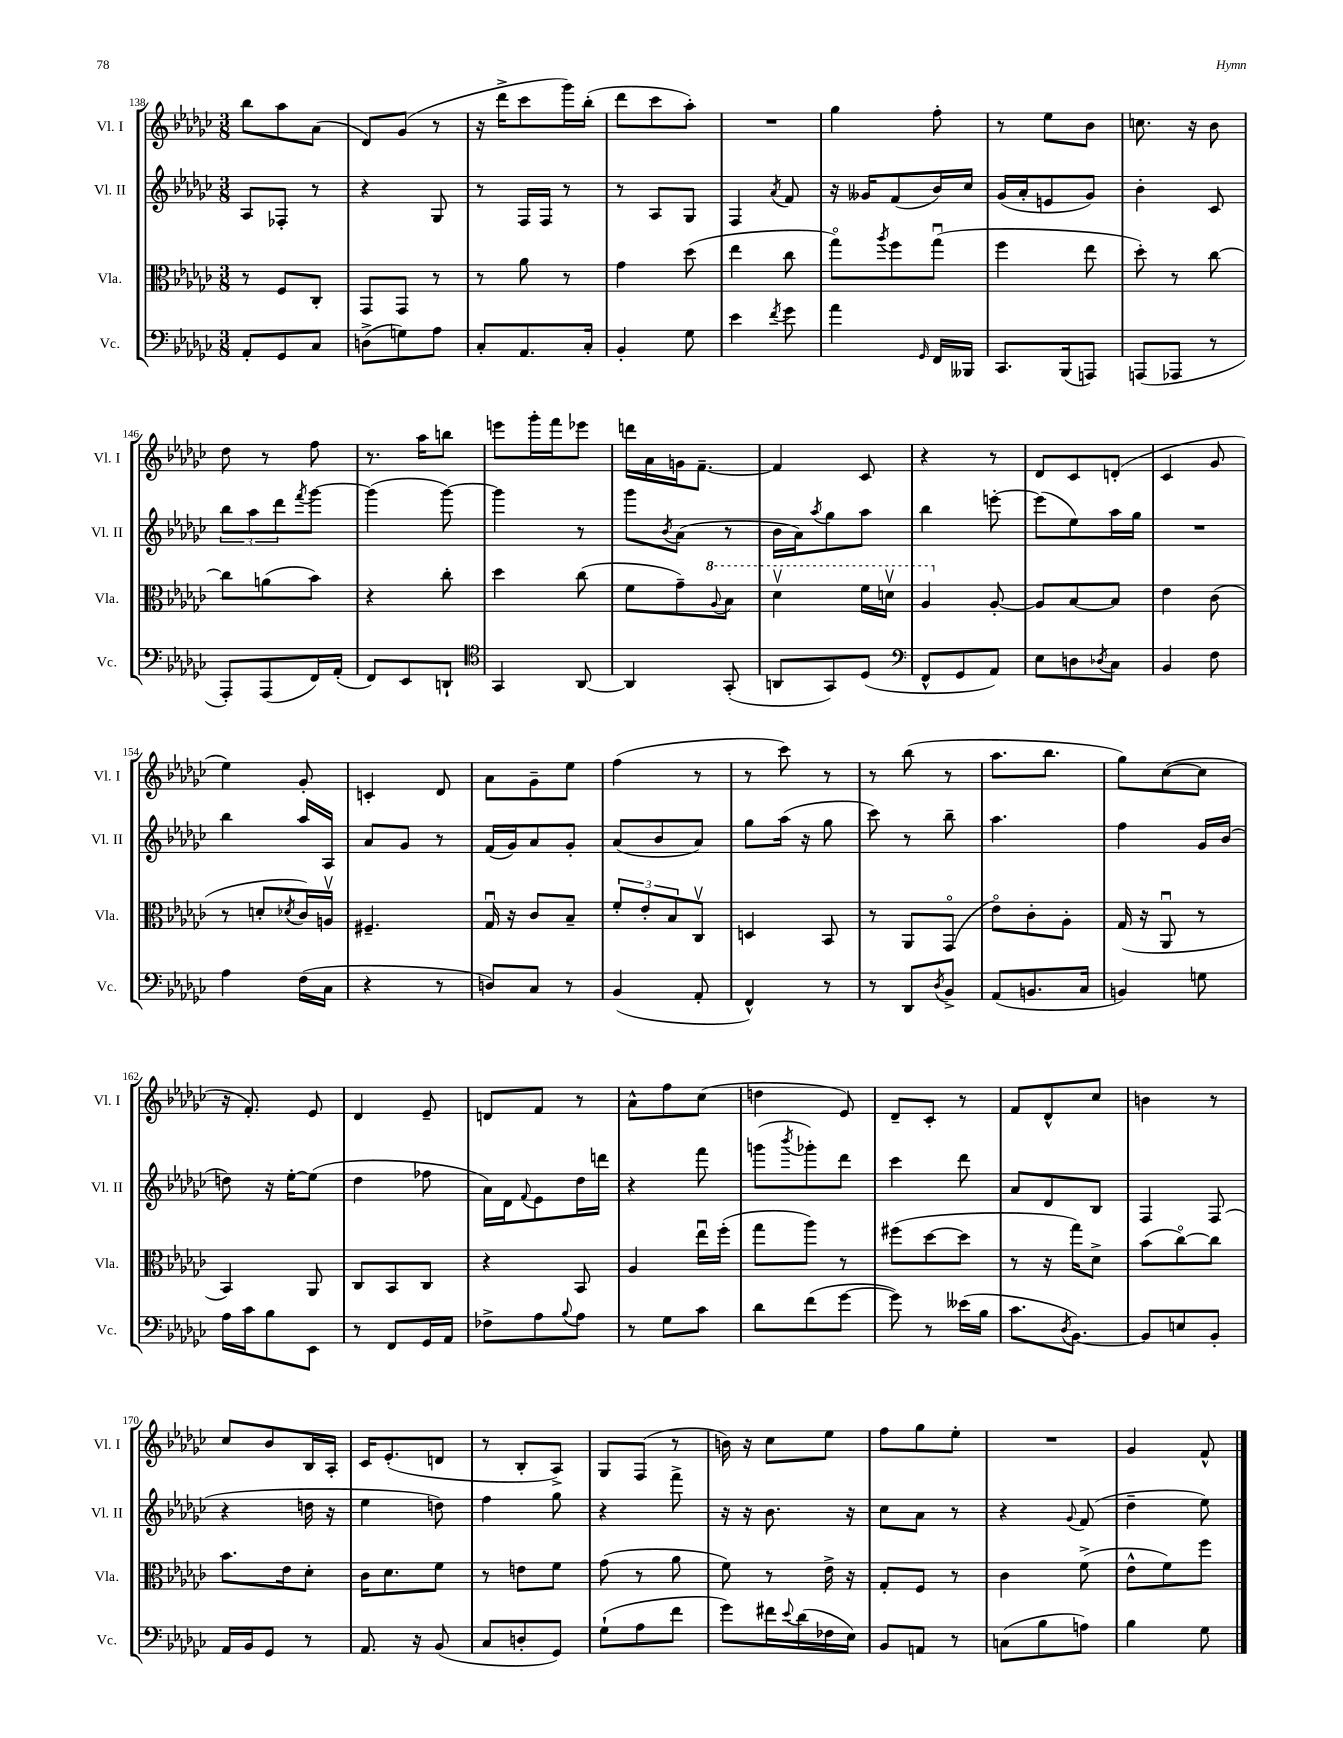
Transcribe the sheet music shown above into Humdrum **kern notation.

**kern	**kern	**kern	**kern
*staff4	*staff3	*staff2	*staff1
*clefF4	*clefC3	*clefG2	*clefG2
*k[b-e-a-d-g-c-]	*k[b-e-a-d-g-c-]	*k[b-e-a-d-g-c-]	*k[b-e-a-d-g-c-]
*M3/8	*M3/8	*M3/8	*M3/8
8AA-'	8r	8A-	8bb-
8GG-	8F	8F-'	8aa-
8C-	8C-'	8r	(8a-
=	=	=	=
(8D^	8GG-	4r	8d-)
8G)	8GG-	.	(8g-
8A-	8r	8G-	8r
=	=	=	=
8C-'	8r	8r	16r
.	.	.	16ddd-^
8.AA-	8a-	16F	8ccc-
.	.	16F	.
.	8r	8r	16ggg-)
16C-'	.	.	(16bb-'
=	=	=	=
4BB-'	4g-	8r	8ddd-
.	.	8A-	8ccc-
8G-	(8dd-	8G-	8aa-')
=	=	=	=
4e-	4ee-	4F	4.r
8qf	.	8qa-	.
8g-	8cc-	8f	.
=	=	=	=
4a-	8gg-o)	16r	4gg-
.	.	16g--	.
.	8qaa-	.	.
.	8ff	(8f	.
16qqGG-	.	.	.
16FF	(8gg-u	16b-)	8ff'
16BBB--	.	16cc-	.
=	=	=	=
8.CC-	4ff	(16g-	8r
.	.	16a-'	.
.	.	8e	8ee-
(16BBB-	.	.	.
8AAA)	8ee-	8g-)	8b-
=	=	=	=
(8AAA	8dd-')	4b-'	8.cc
8AAA-	8r	.	.
.	.	.	16r
8r	[8cc-	8c-	8b-
=	=	=	=
8AAA-')	8cc-]	12bb-	8dd-
.	.	12aa-	.
(8AAA-	(8a	.	8r
.	.	12ddd-	.
.	.	8qfff	.
16FF)	8b-)	[8ggg-	8ff
(16AA-'	.	.	.
=	=	=	=
8FF)	4r	(4ggg-]	8.r
8EE-	.	.	.
.	.	.	16aa-
8DD`	8cc-'	[8ggg-)	8bb
=	=	=	=
*clefC4	*	*	*
4GG-	4dd-	4ggg-]	8eee
.	.	.	16ggg-'
.	.	.	16fff
[8AA-	(8cc-	8r	8eee-
=	=	=	=
4AA-]	8f	8ggg-	16ddd
.	.	.	16a-
.	.	8qb-	.
.	8g-~)	(8a-	16g
.	.	.	[8.f~
.	8qqa-	.	.
(8GG-'	8b-	8r	.
=	=	=	=
8AA	4dd-v	16b-	4f]
.	.	16a-)	.
.	.	8qaa-	.
8GG-)	.	8gg-	.
(8D-	16ff	8aa-	8c-
.	16ddv	.	.
=	=	=	=
*clefF4	*	*	*
8FF^^	4a-	4bb-	4r
8GG-	.	.	.
8AA-)	[8A-'	[8eee'	8r
=	=	=	=
8E-	8A-]	(8eee]	8d-
8D	[8B-	8ee-)	8c-
8qD-	.	.	.
8C-	8B-]	16aa-	(8d'
.	.	16gg-	.
=	=	=	=
4BB-	4e-	4.r	4c-
8F	(8c-	.	8g-
=	=	=	=
4A-	8r	4bb-	4ee-)
.	8d'	.	.
.	8qd-	.	.
(16F	16c-)	16aa-	8g-'
16C-	16Av	16A-	.
=	=	=	=
4r	4.F#~	8a-	4c'
.	.	8g-	.
8r	.	8r	8d-
=	=	=	=
8D)	16G-u	(16f	8a-
.	16r	16g-)	.
8C-	8c-	8a-	8g-~
8r	8B-~	8g-'	8ee-
=	=	=	=
(4BB-	12f'	(8a-	(4ff
.	12e-'	.	.
.	.	8b-	.
.	12B-	.	.
8AA-'	8C-v	8a-)	8r
=	=	=	=
4FF^^)	4D	8gg-	8r
.	.	(16aa-	8ccc-)
.	.	16r	.
8r	8BB-	8gg-	8r
=	=	=	=
8r	8r	8ccc-)	8r
8DD-	8AA-	8r	(8bb-
8qD-	.	.	.
8BB-^	(8GG-o	8bb-~	8r
=	=	=	=
(8AA-	8e-o)	4.aa-	8.aa-
8.BB	8c-'	.	.
.	.	.	8.bb-
.	8A-'	.	.
16C-	.	.	.
=	=	=	=
4BB)	(16G-	4ff	8gg-)
.	16r	.	.
.	8AA-u	.	([8cc-
8G	8r	16g-	8cc-]
.	.	(16b-	.
=	=	=	=
16A-	4BB-)	8dd)	16r
16c-	.	.	8.f')
8B-	.	16r	.
.	.	[16ee-'	.
8EE-	8AA-	(8ee-]	8e-
=	=	=	=
8r	8C-	4dd-	4d-
8FF	8BB-	.	.
16GG-	8C-	8ff-	8e-~
16AA-	.	.	.
=	=	=	=
8F-^	4r	16a-)	8d
.	.	16d-	.
.	.	8qqf	.
8A-	.	8e-	8f
8qqB-	.	.	.
8A-	8BB-	16dd-	8r
.	.	16ddd	.
=	=	=	=
8r	4A-	4r	8a-^^
8G-	.	.	8ff
8c-	16ee-u	8fff	(8cc-
.	(16ff'	.	.
=	=	=	=
8d-	8gg-	(8ggg	4dd
.	.	8qbbb-	.
(8f	8aa-)	8ggg-')	.
[8g-	8r	8ddd-	8e-)
=	=	=	=
8g-])	(8ff#	4ccc-	8d-~
8r	[8dd-	.	8c-'
(16e--	8dd-]	8ddd-	8r
16B-	.	.	.
=	=	=	=
8.c-	8r	8a-	8f
.	16r	8d-	8d-^^
8qD-	.	.	.
[8.BB-)	16gg-)	.	.
.	8d-^	8B-	8cc-
=	=	=	=
8BB-]	(8b-	4F	4b
8E	[8cc-o)	.	.
8BB-'	8cc-]	(8F	8r
=	=	=	=
16AA-	8.b-	4r	8cc-
16BB-	.	.	.
8GG-	.	.	8b-
.	16e-	.	.
8r	8d-'	16dd	16B-
.	.	16r	16A-'
=	=	=	=
8.AA-	16c-	4ee-	16c-
.	8.d-	.	(8.e-'
16r	.	.	.
(8BB-	8f	8dd)	8d
=	=	=	=
8C-	8r	4ff	8r
8D'	8e	.	8B-'
8GG-)	8f	8gg-	8A-^)
=	=	=	=
(8G-`	(8g-	4r	8G-
8A-	8r	.	(8F
8f	8a-	8fff^	8r
=	=	=	=
8g-)	8f)	16r	16b)
.	.	16r	16r
16f#	8r	8.b-	8cc-
8qqe-	.	.	.
(16d-	.	.	.
16F-	16e-^	.	8ee-
16E-)	16r	16r	.
=	=	=	=
8BB-	8G-'	8cc-	8ff
8AA	8F	8a-	8gg-
8r	8r	8r	8ee-'
=	=	=	=
(8C	4c-	4r	4.r
8B-	.	.	.
.	.	8qqg-	.
8A)	(8f^	(8f	.
=	=	=	=
4B-	8e-^^	4dd-~	4g-
.	8f)	.	.
8G-	8ff	8ee-)	8f^^
==	==	==	==
*-	*-	*-	*-
